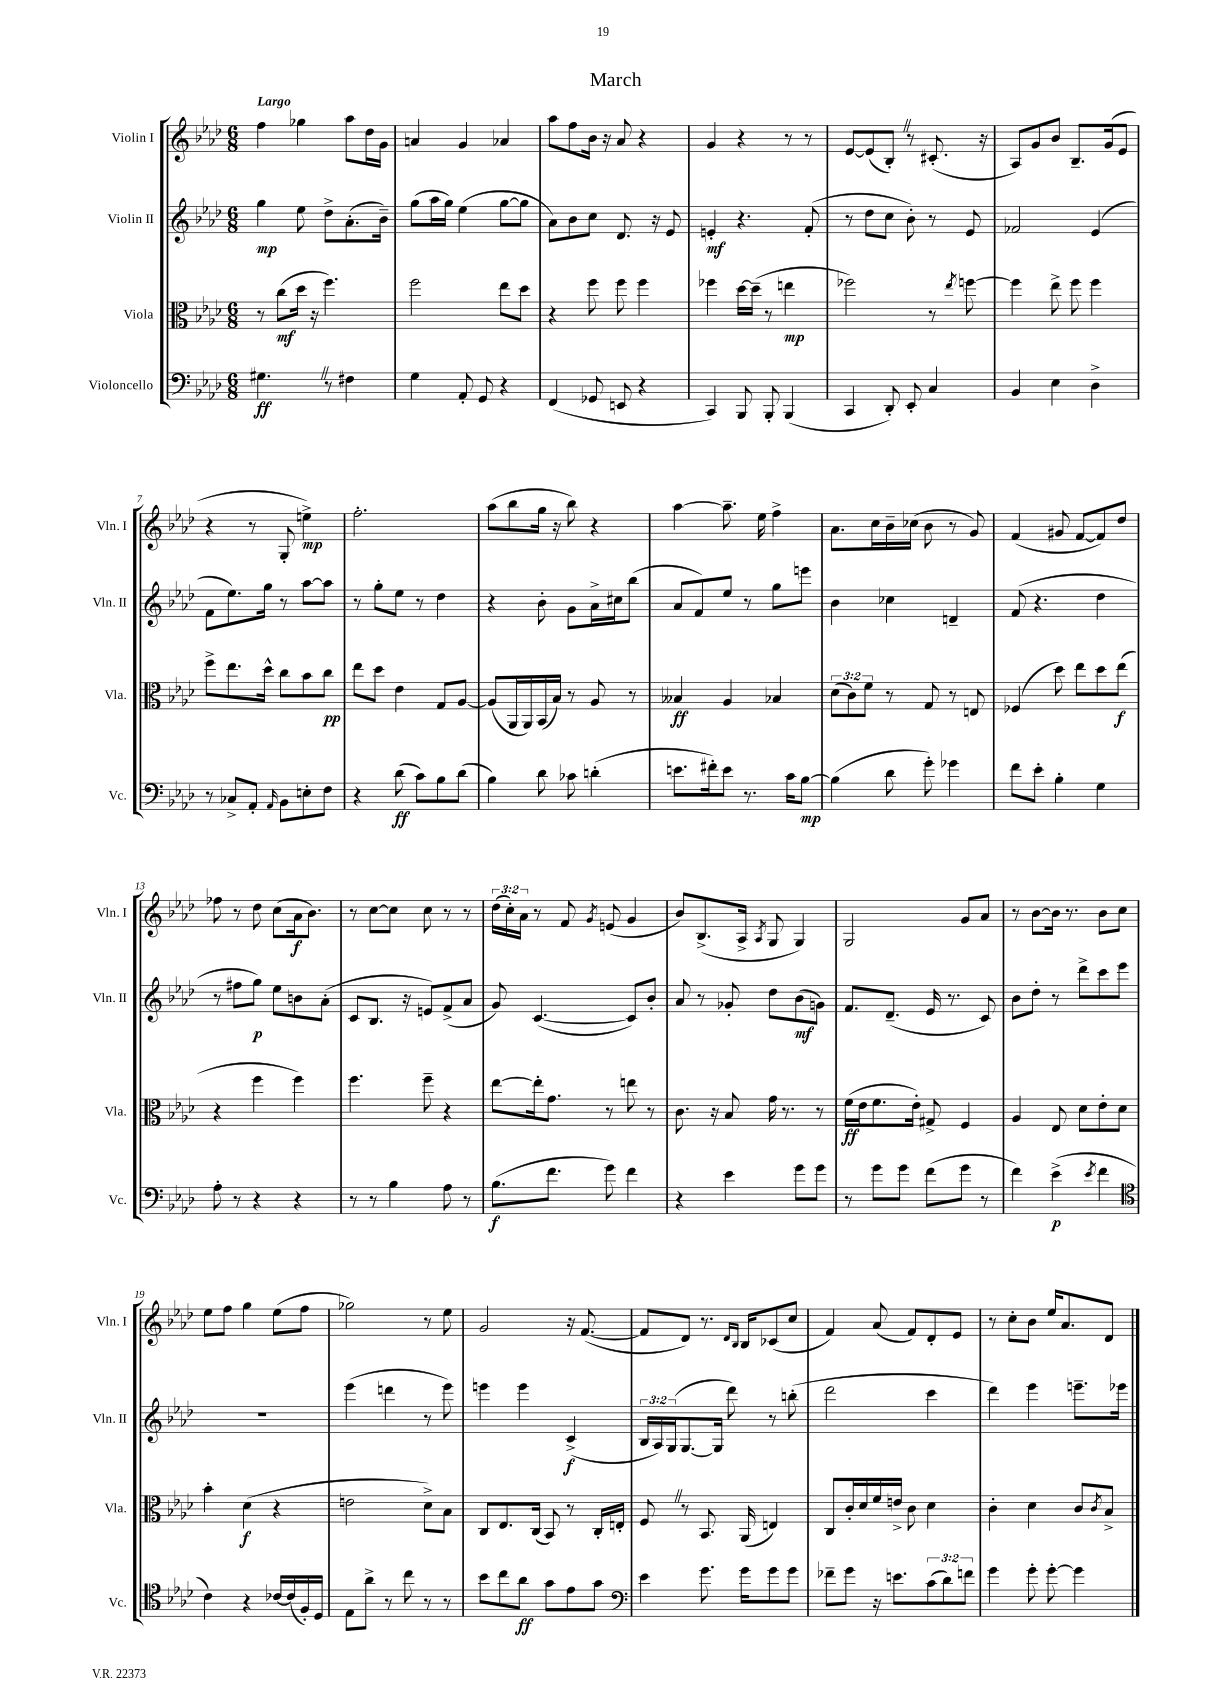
\header { title = "March" }
<<
\new StaffGroup <<
\new Staff = "s0" \with { instrumentName = "Violin I" shortInstrumentName = "Vln. I" } {
    \clef treble \key aes \major \numericTimeSignature \time 6/8 \override Staff.TupletNumber.text = #tuplet-number::calc-fraction-text \tempo "Largo"
    f''4 ges''4 aes''8 des''16 g'16 |
    a'4 g'4 aes'4 |
    aes''8 f''8 bes'16 r16 aes'8 r4 |
    g'4 r4 r8 r8 |
    ees'8~ ees'8( bes8-.) \once \override BreathingSign.text = \markup { \musicglyph "scripts.caesura.straight" } \breathe r8 cis'8.-.( r16 |
    aes8) g'8 bes'8 bes8.-- g'16( ees'8 |
    r4 r8 g8-. e''4->\mp) |
    f''2.-. |
    aes''8( bes''8 g''16 r16 bes''8) r4 |
    aes''4~ aes''8.-- ees''16 f''4-> |
    aes'8. c''16 bes'16-- ces''16( bes'8 r8 g'8) |
    f'4( gis'8 f'8~ f'8) des''8 |
    fes''8 r8 des''8 c''8( aes'16\f bes'8.) |
    r8 c''8~ c''8 c''8 r8 r8 |
    \tuplet 3/2 { des''16( c''16-.) aes'16 } r8 f'8 \acciaccatura { g'8 } e'8( g'4 |
    bes'8) bes8.->( aes16-> \acciaccatura { aes8 } g8 g4) |
    g2 g'8 aes'8 |
    r8 bes'8~ bes'16 r8. bes'8 c''8 |
    ees''8 f''8 g''4 ees''8( f''8 |
    ges''2) r8 ees''8 |
    g'2 r16 f'8.~( |
    f'8 des'8) r8. \grace { des'16 bes16 } bes16 ces'8( c''8 |
    f'4) aes'8( f'8) des'8-. ees'8 |
    r8 c''8-. bes'8 ees''16 aes'8. des'8 \bar "|." |
}
\new Staff = "s1" \with { instrumentName = "Violin II" shortInstrumentName = "Vln. II" } {
    \clef treble \key aes \major \numericTimeSignature \time 6/8 \override Staff.TupletNumber.text = #tuplet-number::calc-fraction-text
    g''4\mp ees''8 des''8-> aes'8.-.( bes'16--) |
    g''8( aes''16 g''16) ees''4( g''8~ g''8 |
    aes'8) bes'8 c''8 des'8. r16 ees'8 |
    e'4-.\mf r4. f'8-.( |
    r8 des''8 c''8 bes'8-.) r8 ees'8 |
    fes'2 ees'4( |
    f'8 ees''8.) g''16 r8 aes''8~ aes''8 |
    r8 g''8-. ees''8 r8 des''4 |
    r4 bes'8-. g'8 aes'16-> cis''16 bes''8( |
    aes'8 f'8) ees''8 r8 g''8 e'''8 |
    bes'4 ces''4 d'4-- |
    f'8( r4. des''4 |
    r8 fis''8 g''8\p) ees''8 b'8 aes'8-.( |
    c'8 bes8. r16 e'8) f'8->( aes'8 |
    g'8) c'4.~( c'8) bes'8-. |
    aes'8 r8 ges'8-. des''8 bes'8\mf( g'8) |
    f'8. des'8.--( ees'16 r8. c'8) |
    bes'8 des''8-. r8 des'''8-> c'''8 ees'''8 |
    R2. |
    ees'''4( d'''4 r8 ees'''8) |
    e'''4 e'''4 c'4->\f( |
    \tuplet 3/2 { bes16 aes16) g16( } g8.~ g16 des'''8) r8 b''8-.( |
    des'''2 c'''4 |
    des'''4) ees'''4 e'''8.-- ees'''16 \bar "|." |
}
\new Staff = "s2" \with { instrumentName = "Viola" shortInstrumentName = "Vla." } {
    \clef alto \key aes \major \numericTimeSignature \time 6/8 \override Staff.TupletNumber.text = #tuplet-number::calc-fraction-text
    r8 c''8\mf( des''16 r16 f''4.) |
    f''2 ees''8 des''8 |
    r4 f''8 f''8 f''4 |
    fes''4 des''16~ des''16--( r8 e''4\mp |
    fes''2) r8 \acciaccatura { ees''8 } f''8~ |
    f''4 ees''8-> f''8 f''4 |
    f''8-> ees''8. des''16-^ c''8 bes'8 c''8\pp |
    ees''8 des''8 ees'4 g8 aes8~ |
    aes8( aes,16 aes,16) bes,16( bes16) r8 aes8 r8 |
    beses4\ff aes4 bes4 |
    \tuplet 3/2 { des'8( c'8) f'8 } r8 g8 r8 e8 |
    fes4( des''8) ees''8 des''8 ees''8\f( |
    r4 f''4 f''4) |
    f''4. f''8-- r4 |
    ees''8~ ees''16-. g'8. r8 e''8 r8 |
    c'8. r16 bes8 g'16 r8. r8 |
    f'16\ff( ees'16 f'8. ees'16-.) gis8-> f4 |
    aes4 ees8 des'8 ees'8-. des'8 |
    bes'4-. des'4\f( r4 |
    e'2 des'8->) bes8 |
    c8 ees8. c16( bes,8) r8 c16-. e16-. |
    f8 \once \override BreathingSign.text = \markup { \musicglyph "scripts.caesura.straight" } \breathe r8 bes,8. aes,16( e4) |
    c8 c'16-. des'16 f'16 e'16-> c'8 des'4 |
    c'4-. des'4 c'8 \acciaccatura { c'8 } bes8-> \bar "|." |
}
\new Staff = "s3" \with { instrumentName = "Violoncello" shortInstrumentName = "Vc." } {
    \clef bass \key aes \major \numericTimeSignature \time 6/8 \override Staff.TupletNumber.text = #tuplet-number::calc-fraction-text
    gis4.\ff \once \override BreathingSign.text = \markup { \musicglyph "scripts.caesura.straight" } \breathe r8 fis4 |
    g4 aes,8-. g,8 r4 |
    f,4( ges,8 e,8 r4 |
    c,4) bes,,8 bes,,8-. bes,,4( |
    c,4 des,8-.) ees,8-. c4 |
    bes,4 ees4 des4-> |
    r8 ces8-> aes,8-. \grace { aes,16 } bes,8 e8-. f8 |
    r4 des'8\ff( c'8) bes8 des'8( |
    bes4) des'8 ces'8 d'4-.( |
    e'8. fis'16-.) e'8 r8. c'16 bes8~\mp |
    bes4( des'8 g'8-.) ges'4 |
    f'8 ees'8-. bes4-. g4 |
    aes8-. r8 r4 r4 |
    r8 r8 bes4 aes8 r8 |
    bes8.\f( f'8. g'8) f'4 |
    r4 ees'4 g'8 g'8 |
    r8 g'8 g'8 f'8( g'8 r8 |
    f'4) ees'4->\p( \acciaccatura { ees'8 } f'4 |
    \clef tenor c'4) r4 ces'16~ ces'16( f16-.) des16 |
    ees8 aes'8-> r8 c''8 r8 r8 |
    bes'8 c''8 aes'8\ff g'8 ees'8 g'8 |
    \clef bass ees'4 g'8. g'16 g'8 g'8 |
    fes'8-- g'8 r16 e'8. \tuplet 3/2 { c'8( des'8) f'8 } |
    g'4 g'8-. g'8~-. g'4 \bar "|." |
}
>>
>>
